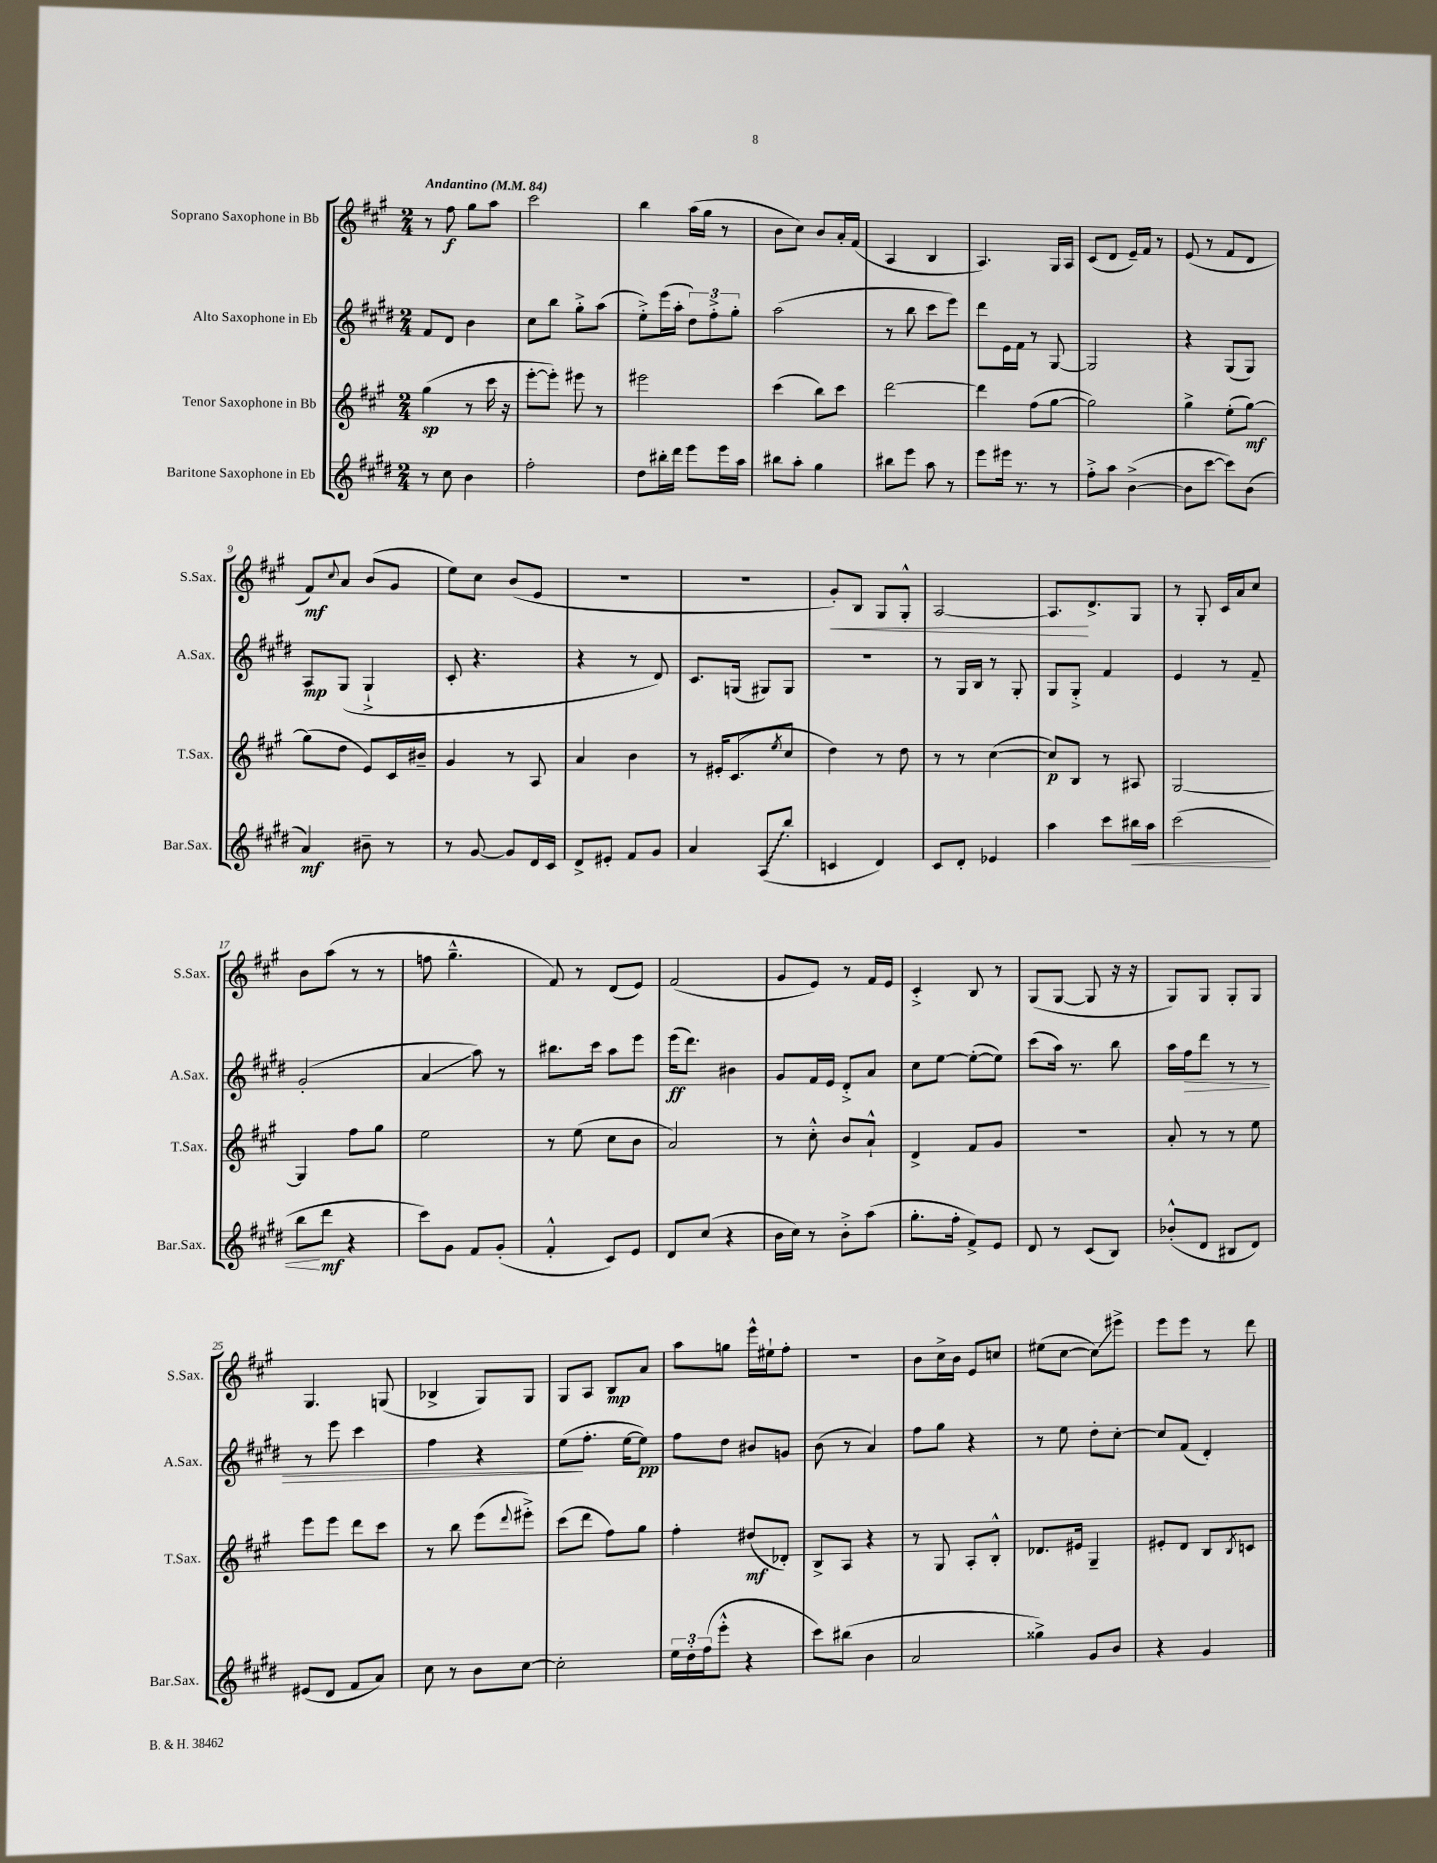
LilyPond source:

<<
\new StaffGroup <<
\new Staff = "s0" \with { instrumentName = "Soprano Saxophone in Bb" shortInstrumentName = "S.Sax." } {
    \clef treble \key a \major \numericTimeSignature \time 2/4 \tempo "Andantino" 4 = 84
    r8 fis''8\f gis''8 a''8 |
    cis'''2 |
    b''4 a''16( gis''16 r8 |
    b'8 cis''8) b'8 a'16-. fis'16( |
    a4 b4 |
    a4.) gis16 a16 |
    cis'8( d'8 e'16--) fis'16 r8 |
    e'8( r8 fis'8 d'8 |
    fis'8\mf) \appoggiatura { cis''8 } a'8 b'8( gis'8 |
    e''8) cis''8 b'8( e'8 |
    r2 |
    r2 |
    gis'8-.\<) b8 gis8 gis8-.-^ |
    a2~ |
    a8.\! d'8.-> gis8 |
    r8 gis8-. cis'16 a'16 cis''8 |
    b'8 a''8( r8 r8 |
    f''8 gis''4.---^ |
    fis'8) r8 d'8( e'8) |
    fis'2( |
    gis'8 e'8) r8 fis'16 e'16 |
    cis'4-.-> b8 r8 |
    gis8( gis8~ gis8 r16 r16 |
    gis8) gis8 gis8-. gis8 |
    gis4. g8( |
    bes4-> gis8) gis8 |
    gis8 a8 b8\mp a'8 |
    a''8 g''8 e'''16-^ eis''16-! fis''8-. |
    R2 |
    b'8 cis''16-> b'16 e'8 c''8 |
    eis''8( cis''8~ cis''8\glissando) eis'''8-> |
    e'''8 e'''8 r8 d'''8 \bar "|." |
}
\new Staff = "s1" \with { instrumentName = "Alto Saxophone in Eb" shortInstrumentName = "A.Sax." } {
    \clef treble \key e \major \numericTimeSignature \time 2/4
    fis'8 dis'8 b'4 |
    cis''8 b''8 gis''8-.-> a''8( |
    e''8-.->) e'''16( a''16-. \tuplet 3/2 { dis''8) fis''8-.-> gis''8-. } |
    a''2( |
    r8 b''8 cis'''8 e'''8) |
    dis'''8 e'16 fis'16 r8 gis8~ |
    gis2 |
    r4 gis8( gis8) |
    a8\mp gis8( gis4-!-> |
    cis'8-. r4. |
    r4 r8 dis'8) |
    cis'8. g16( gis8) gis8 |
    R2 |
    r8 gis16 b16 r8 gis8-. |
    gis8 gis8-.-> fis'4 |
    e'4 r8 fis'8-- |
    gis'2-.( |
    a'4\glissando a''8) r8 |
    bis''8. cis'''16 a''8 e'''8 |
    e'''16\ff( dis'''8.) bis'4 |
    gis'8 fis'16 e'16 dis'8-.-> a'8 |
    cis''8 e''8~ e''8~-.( e''8) |
    cis'''8( a''16) r8. b''8 |
    a''16 fis''16\> dis'''8 r8 r8 |
    r8 e'''8 cis'''4 |
    fis''4 r4 |
    e''8\!( fis''8.-. e''16~ e''8\pp) |
    fis''8 dis''8 bis'8 g'8 |
    b'8( r8 a'4) |
    fis''8 gis''8 r4 |
    r8 e''8 dis''8-. cis''8~-. |
    cis''8 fis'8( dis'4-.) \bar "|." |
}
\new Staff = "s2" \with { instrumentName = "Tenor Saxophone in Bb" shortInstrumentName = "T.Sax." } {
    \clef treble \key a \major \numericTimeSignature \time 2/4
    gis''4\sp( r8 cis'''16 r16 |
    e'''8~-. e'''8-.) eis'''8 r8 |
    eis'''2 |
    cis'''4( b''8) cis'''8 |
    d'''2~ |
    d'''4 fis''8( gis''8~ |
    gis''2) |
    gis''4-> e''8-.( gis''8~\mf) |
    gis''8( d''8 e'8) cis'16 bis'16-- |
    gis'4 r8 a8 |
    a'4 b'4 |
    r8 eis'16-. cis'8.( \acciaccatura { e''8 } cis''8 |
    d''4) r8 d''8 |
    r8 r8 cis''4~( |
    cis''8\p) b8 r8 ais8 |
    gis2~ |
    gis4 fis''8 gis''8 |
    e''2 |
    r8 e''8( cis''8 b'8 |
    a'2) |
    r8 cis''8-.-^ b'8 a'8-!-^ |
    d'4-> fis'8 gis'8 |
    R2 |
    a'8-. r8 r8 e''8 |
    e'''8 e'''8 d'''8 cis'''8 |
    r8 b''8 e'''8( \appoggiatura { d'''8 } eis'''8-.->) |
    cis'''8( d'''8 fis''8) gis''8 |
    fis''4-. dis''8\mf( des'8-.) |
    b8-> a8 r4 |
    r8 gis8 a8-. b8-.-^ |
    des'8. eis'16 gis4-- |
    eis'8-. d'8 b8 \acciaccatura { b8 } c'8 \bar "|." |
}
\new Staff = "s3" \with { instrumentName = "Baritone Saxophone in Eb" shortInstrumentName = "Bar.Sax." } {
    \clef treble \key e \major \numericTimeSignature \time 2/4
    r8 cis''8 b'4 |
    fis''2-. |
    dis''8 bis''16-. dis'''16 e'''8 e'''16 a''16 |
    bis''8 a''8-. gis''4 |
    bis''8 e'''8 a''8 r8 |
    e'''8 eis'''16 r8. r8 |
    fis''8-.-> a''8 b'4~->( |
    b'8 cis'''8~ cis'''8) b'8( |
    a'4\mf) bis'8-- r8 |
    r8 gis'8~ gis'8 dis'16 cis'16 |
    dis'8-> eis'8-. fis'8 gis'8 |
    a'4 \once \override Glissando.style = #'zigzag a8\glissando( b''8-. |
    c'4 dis'4) |
    cis'8 dis'8-. ees'4 |
    a''4 cis'''8 bis''16\< a''16 |
    cis'''2( |
    b''8\! dis'''8\mf r4 |
    cis'''8) gis'8 fis'8 gis'8-.( |
    fis'4-.-^ cis'8) e'8 |
    dis'8 cis''8( r4 |
    b'16 cis''16) r8 b'8-.-> a''8( |
    gis''8.-. fis''16-. fis'8->) e'8 |
    dis'8 r8 cis'8( b8) |
    bes'8-.-^( dis'8 bis8 dis'8) |
    eis'8( dis'8 fis'8 a'8) |
    cis''8 r8 b'8 cis''8~ |
    cis''2-. |
    \tuplet 3/2 { e''16 dis''16-. fis''16( } e'''8-.-^ r4 |
    cis'''8) bis''8( b'4 |
    a'2 |
    gisis''4->) gis'8 b'8 |
    r4 gis'4 \bar "|." |
}
>>
>>
